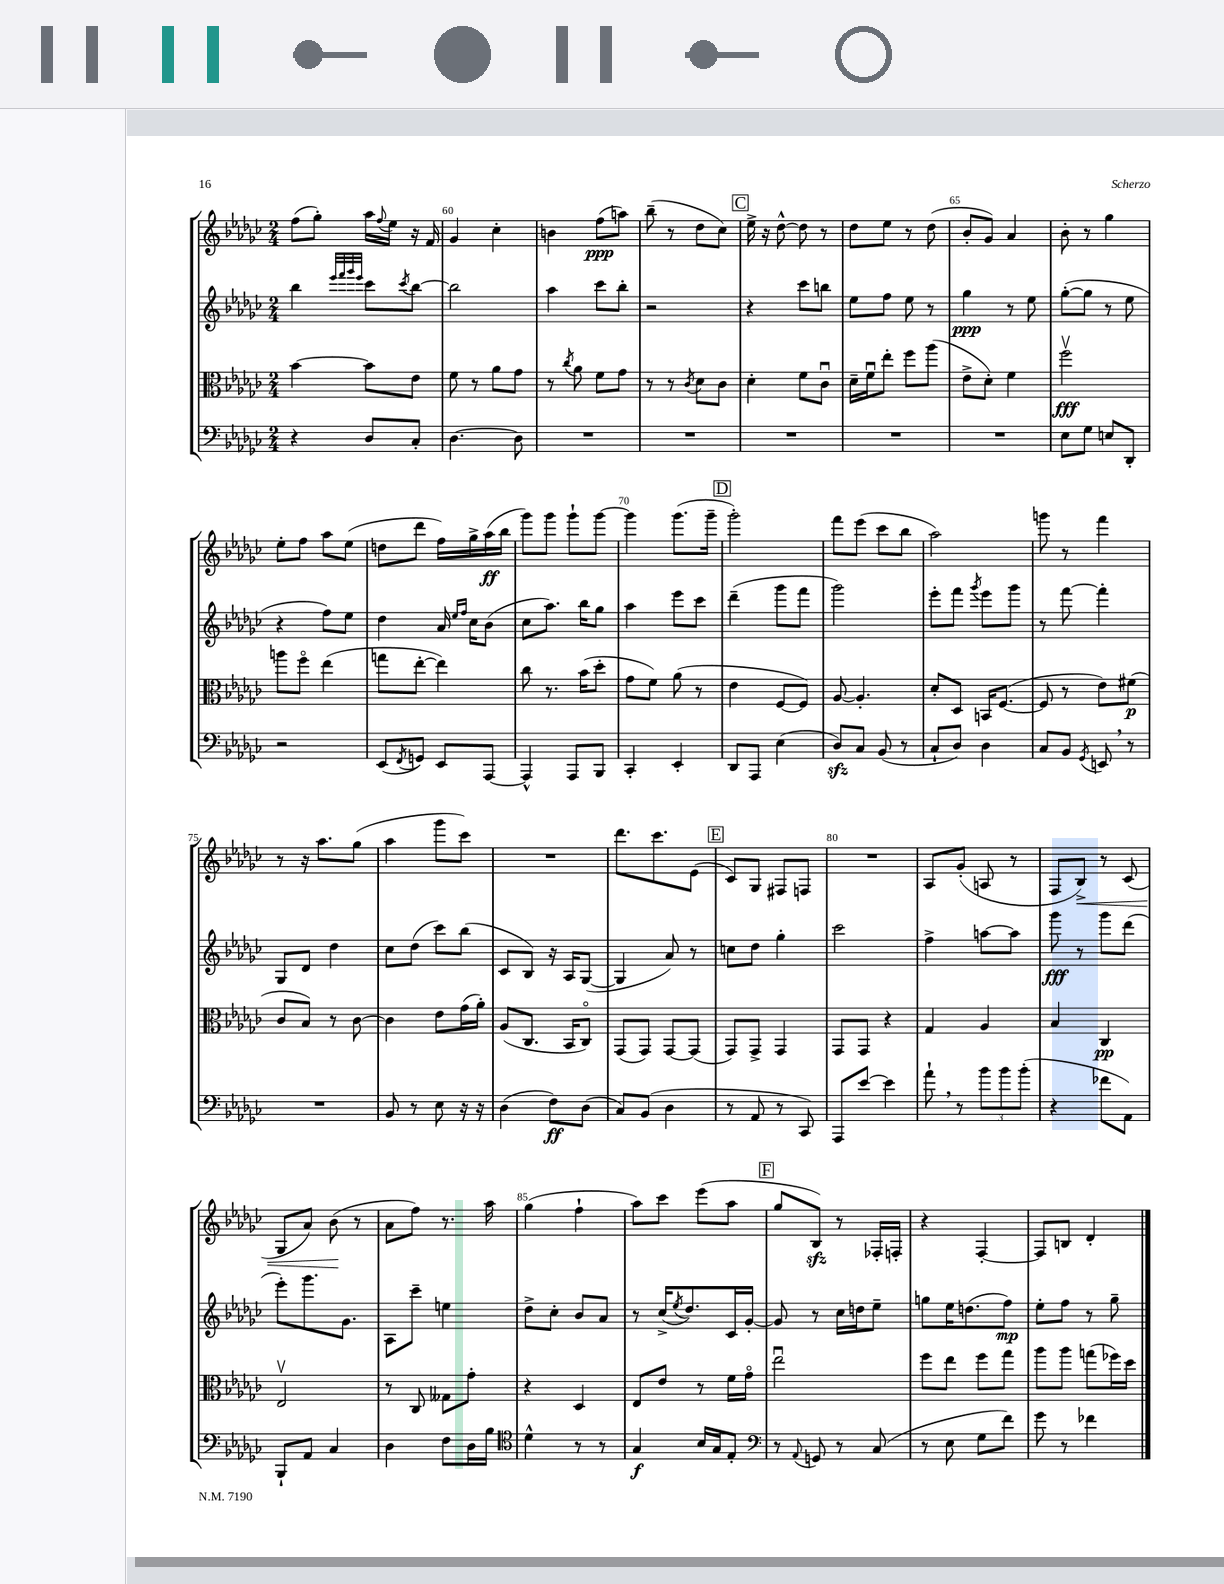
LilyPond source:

<<
\new StaffGroup <<
\new Staff = "s0" {
    \clef treble \key ges \major \numericTimeSignature \time 2/4
    f''8( ges''8-.) aes''16 \appoggiatura { f''8 } ees''16 r16 f'16 |
    ges'4 ces''4-. |
    b'4 f''8\ppp( a''8) |
    bes''8--( r8 des''8 ces''8) |
    \mark \markup { \box "C" } ees''16-> r16 des''8~-^ des''8 r8 |
    des''8 ees''8 r8 des''8( |
    bes'8-. ges'8) aes'4 |
    bes'8-. r8 ges''4 |
    ees''8-. f''8 aes''8 ees''8( |
    d''8 des'''8 f''16) ges''16-> aes''16\ff( bes''16 |
    ges'''8) ges'''8 ges'''8-! ges'''8~ |
    ges'''4 ges'''8.( ges'''16-- |
    \mark \markup { \box "D" } ges'''2-.) |
    f'''8 ees'''8( ces'''8 bes''8 |
    aes''2) |
    g'''8 r8 f'''4 |
    r8 r16 aes''8. ges''8( |
    aes''4 ges'''8 ces'''8) |
    R2 |
    des'''8. ces'''8. ees'8( |
    \mark \markup { \box "E" } ces'8) ges8 fis8 f8 |
    R2 |
    aes8 ges'8-.( a8 r8 |
    f8 bes8->\<) r8 ces'8( |
    ges8 aes'8) bes'8\!( r8 |
    aes'8 f''8) r8. aes''16 |
    ges''4( f''4-! |
    aes''8) ces'''8 ees'''8( aes''8 |
    \mark \markup { \box "F" } ges''8 bes8\sfz) r8 fes16-. f16-. |
    r4 f4~-. |
    f8 b8 des'4-. \bar "|." |
}
\new Staff = "s1" {
    \clef treble \key ges \major \numericTimeSignature \time 2/4
    bes''4 \grace { ees'''32 f'''32 ges'''32 ees'''32 } ces'''8 \acciaccatura { ces'''8 } bes''8~ |
    bes''2 |
    aes''4 ces'''8 bes''8-. |
    r2 |
    \mark \markup { \box "C" } r4 ces'''8 b''8 |
    ees''8 f''8 ees''8 r8 |
    ges''4\ppp r8 ees''8 |
    ges''8~-.( ges''8 r8 ees''8 |
    r4 f''8) ees''8 |
    des''4 aes'16 \grace { ees''16 f''16 } ces''16 bes'8( |
    ces''8 aes''8.) bes''16 ges''8 |
    aes''4 ees'''8 ces'''8 |
    \mark \markup { \box "D" } des'''4--( ges'''8 f'''8 |
    ges'''2) |
    ees'''8-. f'''8 \acciaccatura { ges'''8 } ees'''8 ges'''8 |
    r8 f'''8~ f'''4-. |
    ges8 des'8 des''4 |
    ces''8 des''8( ces'''8) bes''8( |
    ces'8 bes8) r16 aes16 ges8~( |
    ges4 aes'8) r8 |
    \mark \markup { \box "E" } c''8 des''8 ges''4-. |
    ces'''2 |
    f''4-> a''8~ a''8 |
    ges'''8\fff r8 ges'''8 des'''8( |
    ees'''8-.) ges'''8. ges'8. |
    aes8 ces'''8-- e''4 |
    des''8-> ces''8-. bes'8 aes'8 |
    r8 ces''16->( \acciaccatura { ees''8 } des''8.) ces'16 ges'16~-. |
    \mark \markup { \box "F" } ges'8 r8 ces''16 d''16 ees''8-- |
    g''8 ees''16 d''8.( f''8\mp) |
    ees''8-. f''8 r8 ges''8-- \bar "|." |
}
\new Staff = "s2" {
    \clef alto \key ges \major \numericTimeSignature \time 2/4
    bes'4~ bes'8 ees'8 |
    f'8 r8 aes'8 ges'8 |
    r8 \acciaccatura { ces''8 } aes'8 f'8 ges'8 |
    r8 r8 \acciaccatura { ces'8 } des'8 ces'8 |
    \mark \markup { \box "C" } des'4-. f'8 ces'8\downbow |
    des'16-- f'16\downbow ees''8-. f''8 aes''8( |
    ees'8-> des'8-.) f'4 |
    f''2\upbow\fff |
    a''8 f''8\flageolet ees''4( |
    g''8 ees''8~-. ees''4) |
    ces''8 r8. bes'16( des''8-. |
    ges'8 f'8) aes'8( r8 |
    \mark \markup { \box "D" } ees'4 f8~ f8) |
    aes8~ aes4.-. |
    des'8-. des8 b,16 f8.~( |
    f8 r8 ees'8) fis'8\p( |
    ces'8 bes8) r8 ces'8~ |
    ces'4 ees'8 ges'16( aes'16-.) |
    aes8( ces8. bes,16 ces8\flageolet) |
    ges,8( ges,8) ges,8~ ges,8( |
    \mark \markup { \box "E" } ges,8) ges,8-> ges,4 |
    ges,8 ges,8 r4 |
    ges4 aes4 |
    bes4 ces4\pp |
    ees2\upbow |
    r8 ces8 geses8 ges'8-. |
    r4 des4 |
    ees8 ees'8 r8 f'16 ges'16\flageolet |
    \mark \markup { \box "F" } ees''2\downbow |
    f''8 ees''8 f''8 ges''8 |
    aes''8 aes''8 g''8( fes''16) des''16 \bar "|." |
}
\new Staff = "s3" {
    \clef bass \key ges \major \numericTimeSignature \time 2/4
    r4 des8 ces8-. |
    des4.~ des8 |
    R2 |
    R2 |
    \mark \markup { \box "C" } R2 |
    R2 |
    R2 |
    ees8 ges8 e8 des,8-. |
    r2 |
    ees,8( \acciaccatura { f,8 } g,8) ees,8 aes,,8~ |
    aes,,4-^ aes,,8 bes,,8 |
    ces,4-. ees,4-. |
    \mark \markup { \box "D" } des,8 aes,,8 ees4( |
    des8\sfz) ces8 bes,8( r8 |
    ces8-! des8) des4 |
    ces8 bes,8 \acciaccatura { ges,8 } e,8 \breathe r8 |
    R2 |
    bes,8 r8 ees8 r16 r16 |
    des4( f8\ff) des8( |
    ces8) bes,8( des4 |
    \mark \markup { \box "E" } r8 aes,8 r8 ces,8) |
    aes,,8 ees'8~ ees'4 |
    aes'8-! \breathe r8 \tuplet 3/2 { bes'8 bes'8 bes'8-.( } |
    r4 fes'8 aes,8) |
    bes,,8-! aes,8 ces4 |
    des4 f8 des16 bes16 |
    \clef tenor des'4-^ r8 r8 |
    ges4\f bes16 ges16 ees8-. |
    \mark \markup { \box "F" } \clef bass r8 \appoggiatura { aes,8 } g,8 r8 ces8( |
    r8 ees8 ges8 f'8) |
    ges'8 r8 fes'4 \bar "|." |
}
>>
>>
\layout { \context { \Score currentBarNumber = #59 \override BarNumber.break-visibility = ##(#f #t #t) barNumberVisibility = #(every-nth-bar-number-visible 5) } }
